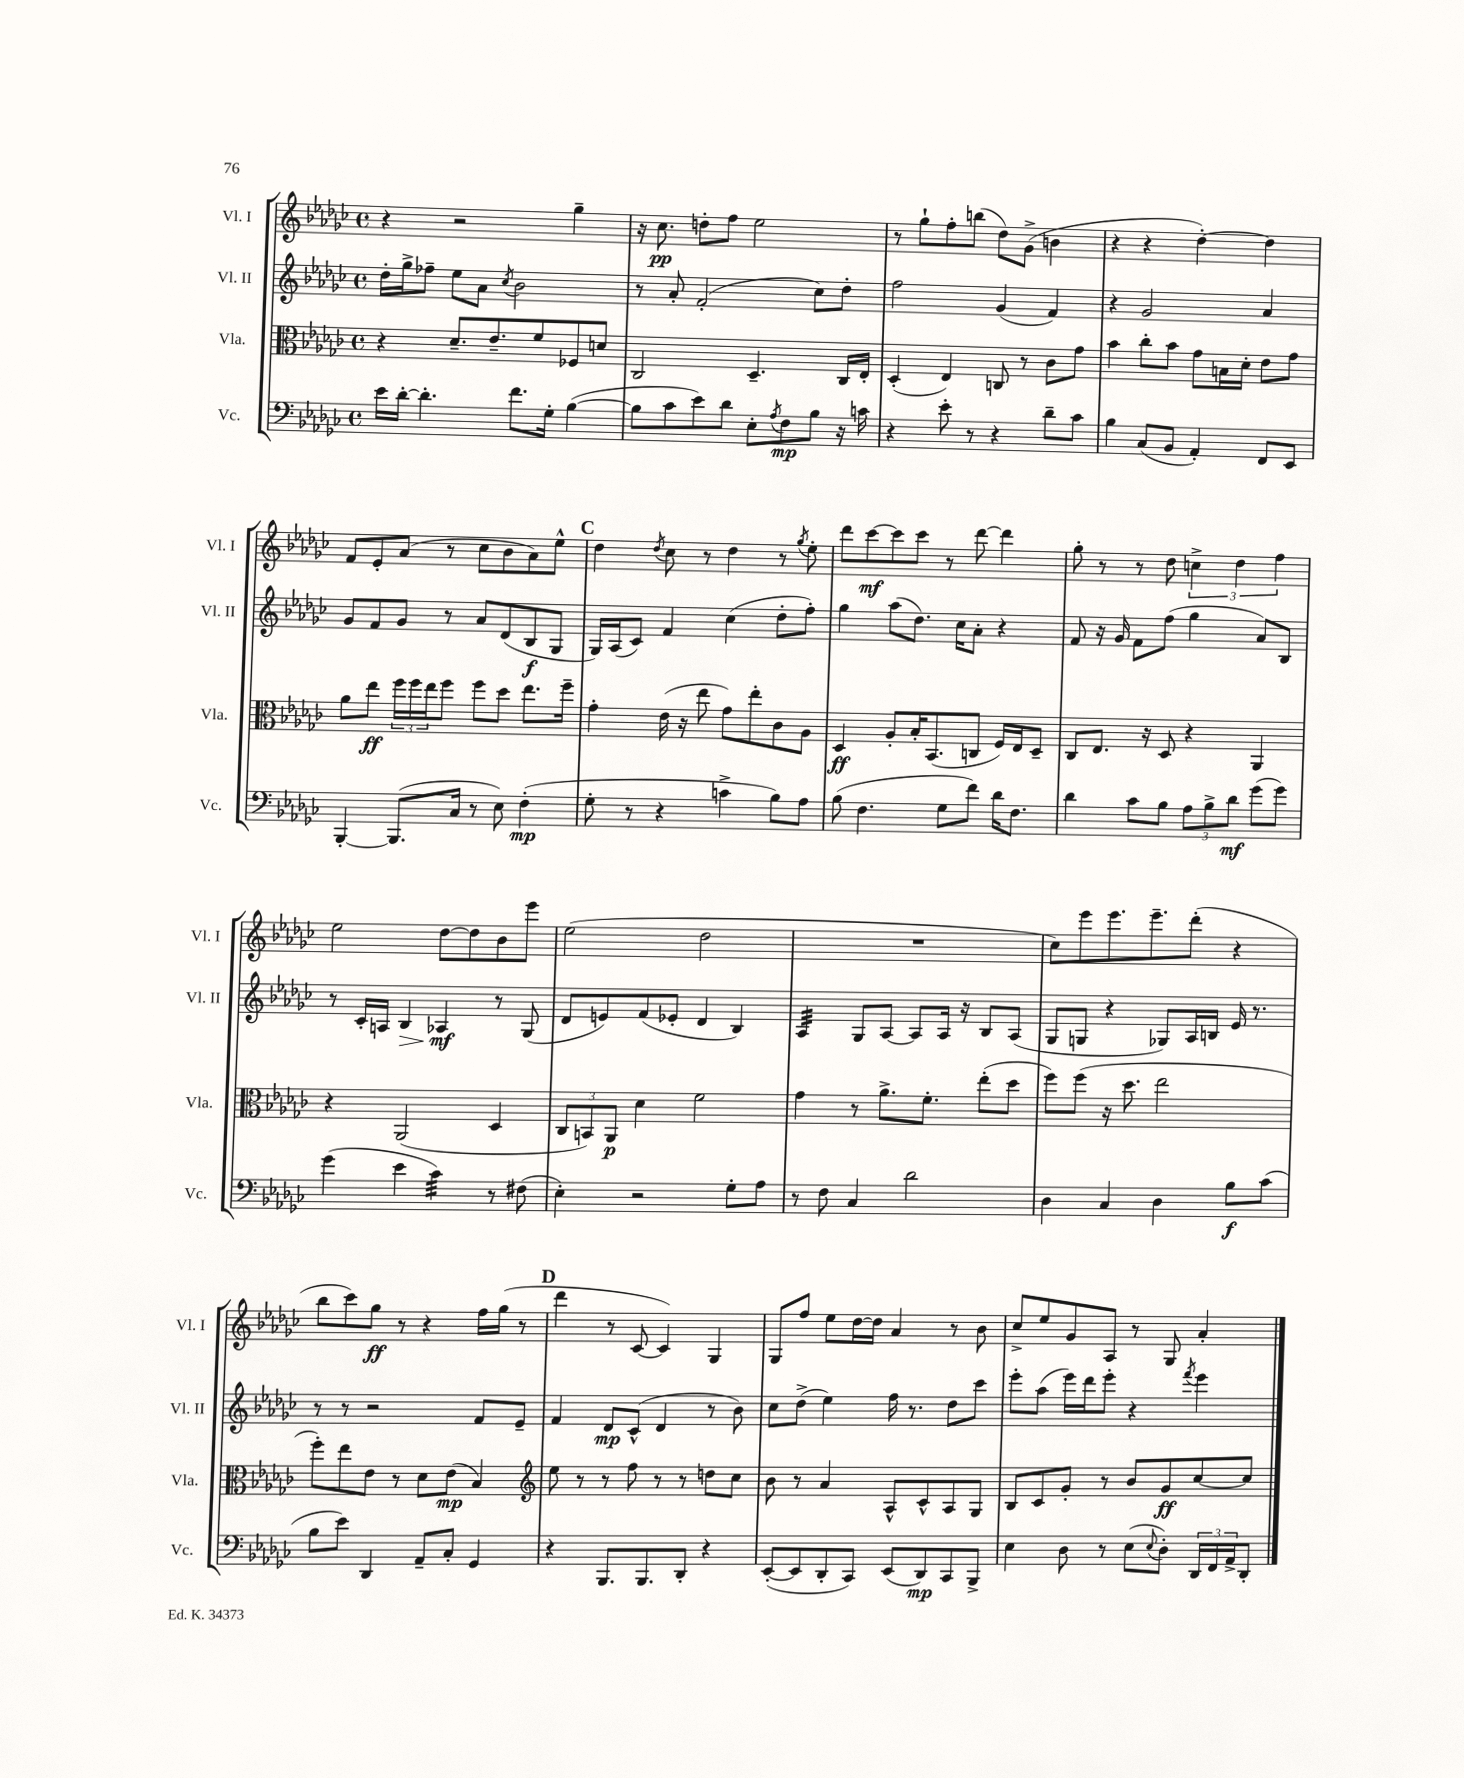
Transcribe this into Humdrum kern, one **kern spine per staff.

**kern	**kern	**kern	**kern
*staff4	*staff3	*staff2	*staff1
*clefF4	*clefC3	*clefG2	*clefG2
*k[b-e-a-d-g-c-]	*k[b-e-a-d-g-c-]	*k[b-e-a-d-g-c-]	*k[b-e-a-d-g-c-]
*M4/4	*M4/4	*M4/4	*M4/4
*met(c)	*met(c)	*met(c)	*met(c)
16e-	4r	16dd-'	4r
[16d-'	.	16gg-^	.
4.d-']	.	8ff-~	.
.	8.d-~	8ee-	2r
.	.	8a-	.
.	8.e-~	.	.
.	.	8qcc-	.
8.f	.	2b-	.
.	8f	.	.
16G-'	.	.	.
([4B-	8F-	.	4gg-~
.	8d	.	.
=	=	=	=
8B-]	2C-	8r	16r
.	.	.	8.cc-
8c-	.	8a-'	.
8e-)	.	(2f'	8dd'
8d-	.	.	8ff
8E-'	4.D-~	.	2ee-
8qA-	.	.	.
8F	.	.	.
8B-	.	8cc-)	.
16r	16C-	8dd-'	.
16c	16E-'	.	.
=	=	=	=
4r	(4D-'	2ff	8r
.	.	.	8gg-`
8e-'	4E-)	.	8ff'
8r	.	.	(8bb
4r	8C	(4g-	8dd-)
.	8r	.	(8g-^
8d-~	8c-	4f)	4b
8c-	8g-	.	.
=	=	=	=
4B-	4b-	4r	4r
(8C-	8cc-'	2g-	4r
8BB-	8b-	.	.
4AA-')	8g-	.	[4dd-')
.	16B	.	.
.	16d-'	.	.
8FF	8e-	4a-	4dd-]
8EE-	8g-	.	.
=	=	=	=
[4BBB-'	8a-	8g-	8f
.	8ee-	8f	8e-'
(8.BBB-]	24ff	8g-	(8a-
.	24ff	.	.
.	24ee-	.	.
.	8ff	8r	8r
16C-	.	.	.
8r	8ff	8a-	8cc-
8E-)	8dd-	(8d-	8b-
(4F'	8.ee-	8B-	8a-)
.	.	8G-	8ee-^^
.	16ff~	.	.
=	=	=	=
8G-'	4g-'	16G-)	4dd-
.	.	(16A-	.
8r	.	8c-)	.
.	.	.	8qdd-
4r	(16e-	4f	8cc-
.	16r	.	.
.	8ee-	.	8r
4c^	8g-)	(4cc-	4dd-
.	8ee-'	.	.
8B-)	8c-	8dd-'	8r
.	.	.	8qgg-
8A-	8A-	8ff')	8ee-'
=	=	=	=
(8B-	4D-	4gg-	8ddd-
4.F	.	.	[8ccc-
.	8A-'	(8aa-	8ccc-]
.	16B-'	8.dd-)	8ccc-
.	(8.BB-	.	.
8G-	.	.	8r
.	.	16cc-	.
8f)	8C	8a-'	[8ddd-
16d-	16F)	4r	4ddd-]
8.F	16E-	.	.
.	8D-~	.	.
=	=	=	=
4d-	8C-	8f	8gg-'
.	8.E-	16r	8r
.	.	16g-	.
8c-	.	8f	8r
.	16r	.	.
8B-	8D-	(8ff	8dd-
12A-	4r	4gg-	6cc^
12B-^	.	.	.
12d-	.	.	6dd-
(8g-	4AA-	8a-)	.
.	.	.	6ff
8g-)	.	8B-	.
=	=	=	=
(4g-	4r	8r	2ee-
.	.	16c-'	.
.	.	16A	.
4e-	(2AA-	4B-	.
4c-)	.	4A-	[8dd-
.	.	.	8dd-]
8r	4D-	8r	8b-
(8F#	.	(8G-	8eee-
=	=	=	=
4E-')	12C-	8d-	(2ee-
.	12BB)	.	.
.	.	8e)	.
.	12AA-	.	.
2r	4d-	(8f	.
.	.	8e-'	.
.	2f	4d-	2dd-
8G-'	.	4B-)	.
8A-	.	.	.
=	=	=	=
8r	4g-	4A-	1r
8F	.	.	.
4C-	8r	8G-	.
.	8.a-^	[8A-	.
2d-	.	8A-]	.
.	8.f'	.	.
.	.	16A-	.
.	.	16r	.
.	(8ee-'	8B-	.
.	8dd-	(8A-	.
=	=	=	=
4D-	8ff)	8G-	8cc-)
.	(8ff	8G	8eee-
4C-	16r	4r	8.eee-
.	8.dd-	.	.
.	.	.	8.eee-~
4D-	2ee-	8G-)	.
.	.	16A-	(8ddd-'
.	.	16B	.
8B-	.	16e-	4r
.	.	8.r	.
(8c-	.	.	.
=	=	=	=
8B-	8ff')	8r	8bb-
8e-)	8ee-	8r	8ccc-)
4DD-	8e-	2r	8gg-
.	8r	.	8r
8AA-~	8d-	.	4r
8C-'	(8e-	.	.
4GG-	4B-)	8f	16ff
.	.	.	(16gg-
.	.	8e-~	8r
=	=	=	=
*	*clefG2	*	*
4r	8ee-	4f	4ddd-
.	8r	.	.
8.BBB-	8r	8d-	8r
.	8ff	(8c-^^	[8c-
8.BBB-	.	.	.
.	8r	4d-	4c-])
8DD-'	8r	.	.
4r	8dd	8r	4G-
.	8cc-	8b-)	.
=	=	=	=
([8EE-'	8b-	8cc-	8G-
8EE-]	8r	(8dd-^	8ff
8DD-'	4a-	4ee-)	8ee-
8CC-)	.	.	[16dd-
.	.	.	16dd-]
(8EE-	8A-^^	16ff	4a-
.	.	8.r	.
8DD-)	8c-^^	.	.
8CC-	8A-	8dd-	8r
8BBB-^	8G-	8ccc-	8b-
=	=	=	=
4E-	8B-	8eee-'	8cc-^
.	8c-	(8aa-	8ee-
8D-	8g-'	16eee-)	8g-
.	.	16ddd-	.
8r	8r	8eee-'	8A-
(8E-	8b-	4r	8r
8qqE-	.	.	.
8D-')	8g-	.	8G-
.	.	8qfff	.
24DD-	[8cc-	4eee-	4a-'
24FF	.	.	.
24AA-^	.	.	.
8DD-'	8cc-]	.	.
==	==	==	==
*-	*-	*-	*-
